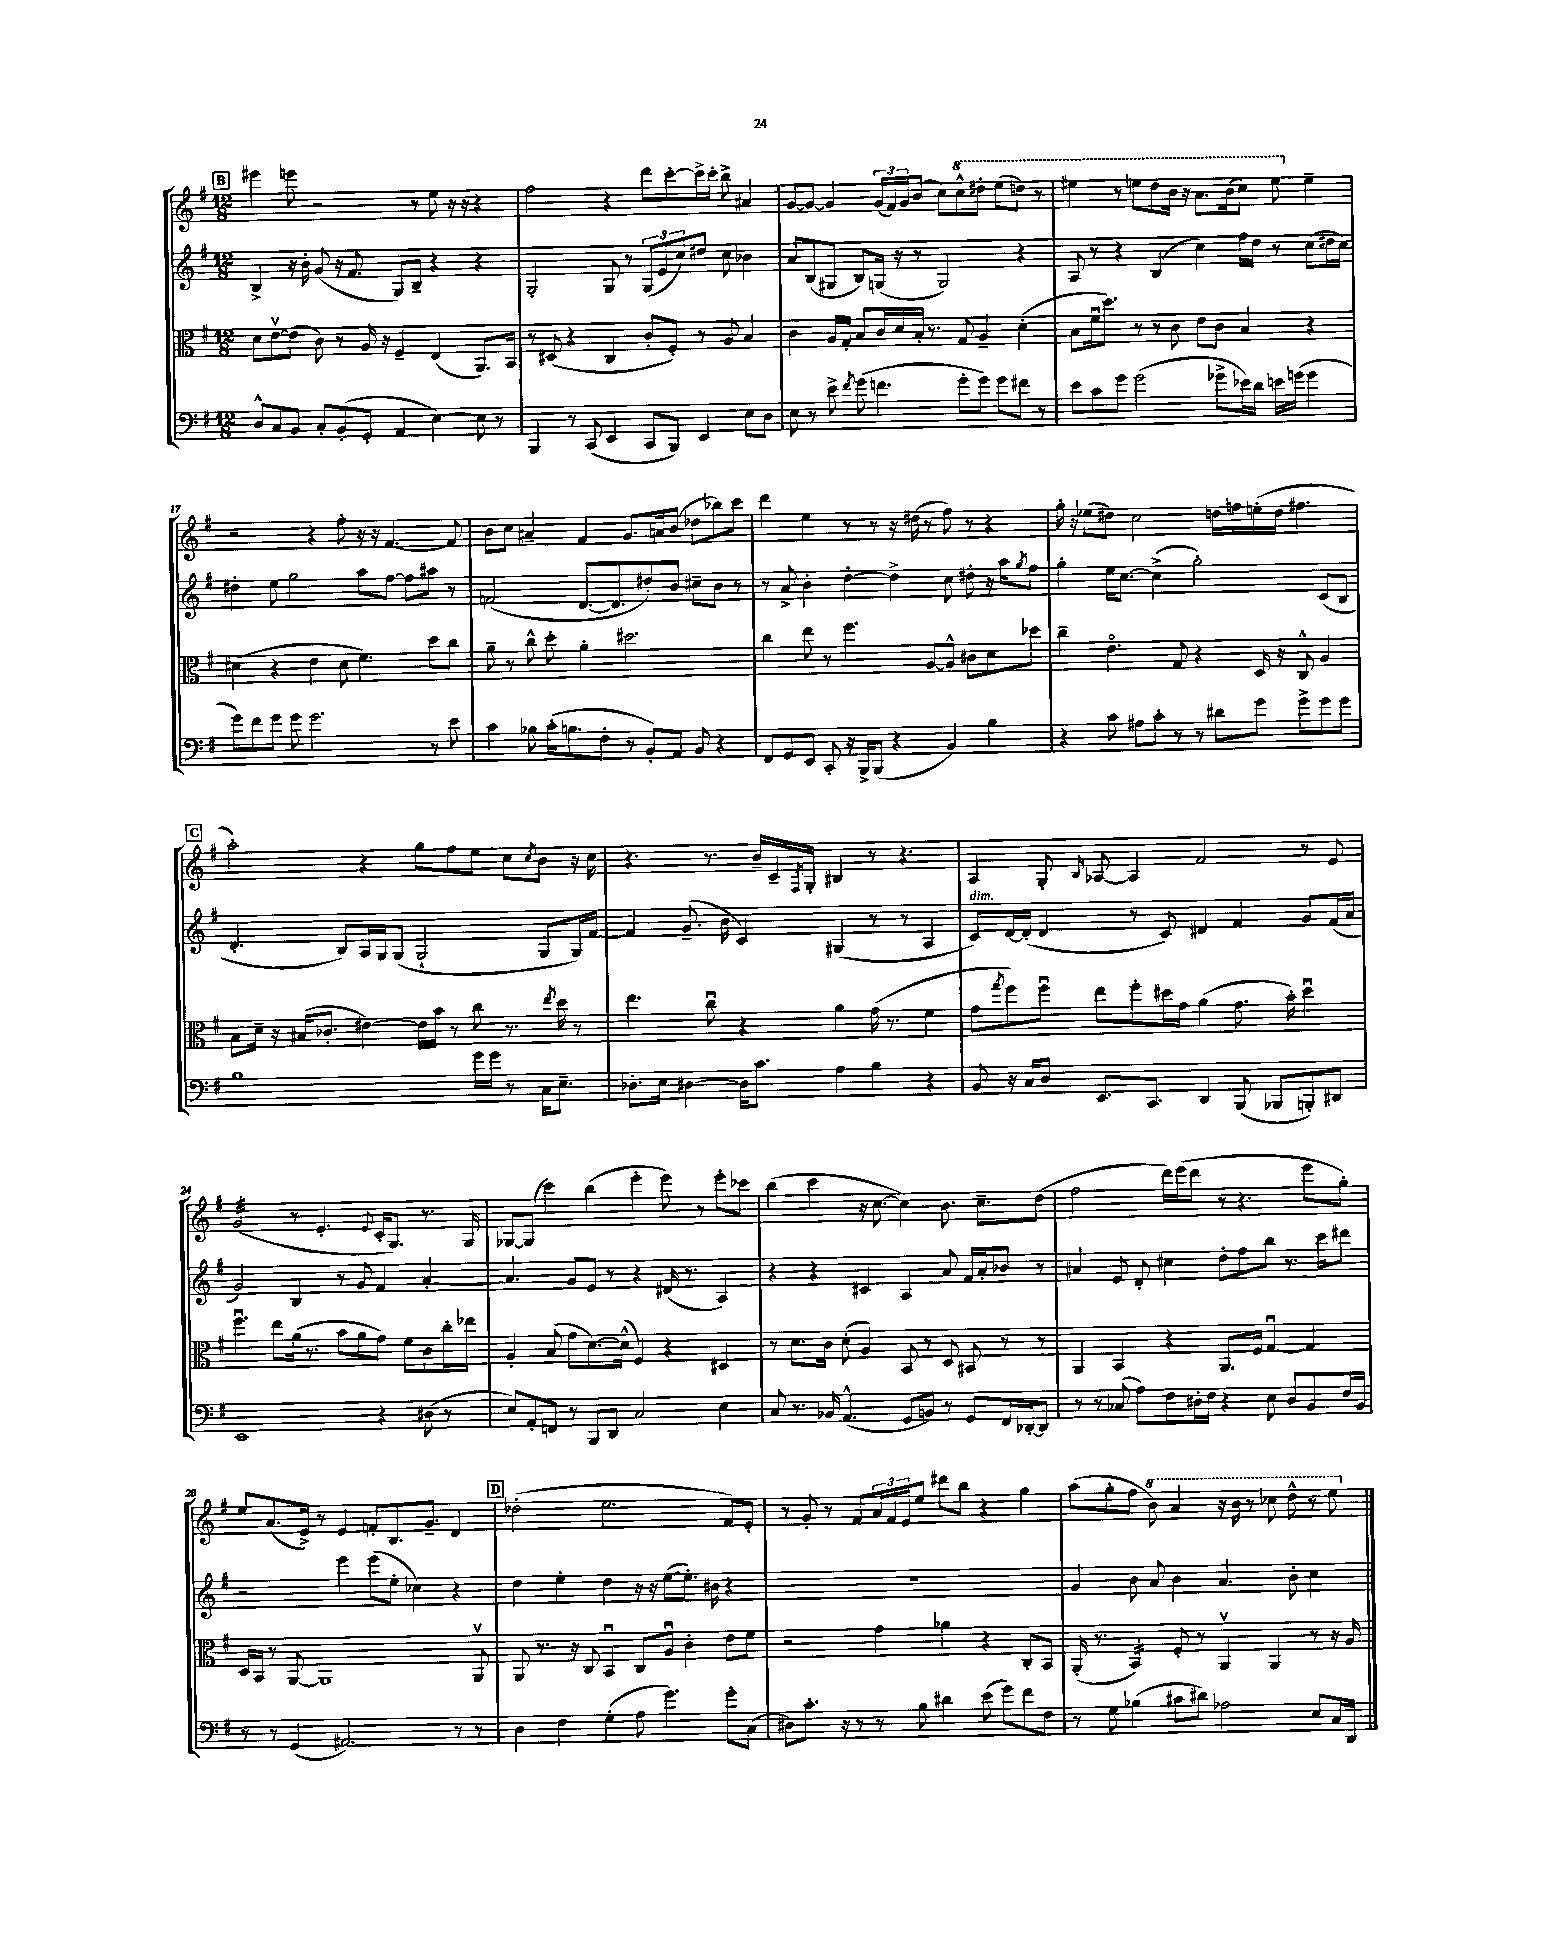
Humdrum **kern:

**kern	**kern	**kern	**kern
*staff4	*staff3	*staff2	*staff1
*clefF4	*clefC3	*clefG2	*clefG2
*k[f#]	*k[f#]	*k[f#]	*k[f#]
*M12/8	*M12/8	*M12/8	*M12/8
8D^^	8d	4B^	4eee#
8C	[8ev	.	.
8BB	(8e]	16r	8eee
.	.	16b'	.
8C'	8c)	(8g	2r
(8BB'	8r	16r	.
.	.	8.f#	.
8GG'	16A	.	.
.	16r	.	.
4AA	4F#~	8G)	.
.	.	8B~	8r
[4E)	(4E	4r	8ee
.	.	.	16r
.	.	.	16r
8E]	8.AA)	4r	4r
8r	.	.	.
.	16BB	.	.
=	=	=	=
4BBB	8r	2G'	2ff#
.	(8D#	.	.
8r	4r	.	.
(8CC	.	.	.
4EE	4C	8G	4r
.	.	8r	.
8CC	8c'	(12G	8ddd
.	.	12e	.
8BBB)	8F#')	.	[8ccc'
.	.	12cc)	.
4EE	8r	8dd#	16ccc^]
.	.	.	16ccc'
.	8A	8cc	8bb^
8E	4B	4b-	4a#
8D	.	.	.
=	=	=	=
8E	4c	8a	[8g
8r	.	(8B	8g_
8e^	16A	8G#	4g]
.	16G'	.	.
8qf#	.	.	.
(8g	8B	8B)	.
4.f	16c	(16G	(24g
.	.	.	24f#)
.	16d	16r	.
.	.	.	24g
.	16B'	8r	(8b
.	8.r	.	.
.	.	2G)	8cc)
8g'	8G	.	8ccc^^
8g)	4A~	.	8ddd#'
8g	.	.	(8eee
8f#	(4d'	4r	8ddd)
8r	.	.	8r
=	=	=	=
8e	8B	8A	4eee#
8c	16f#u	8r	.
.	8.dd)	.	.
8g	.	4r	8r
(2g	8r	.	8eee
.	8r	(4B	8ddd
.	8c	.	16bb
.	.	.	16r
.	8e	4cc)	8.aa
8g-^	8c	.	.
.	.	.	(16bb
16e-)	4B	16ff#	8ccc)
16d	.	16dd	.
16e	.	8r	8eee
(16g	.	.	.
4g	4r	(8cc	4ee~
.	.	16dd#	.
.	.	16cc)	.
=	=	=	=
8g)	(4d#	4dd#'	2r
8f#	.	.	.
8g	4r	8ee	.
8g	.	2gg	.
2.g	4e	.	4r
.	8d#	.	8ff#'
.	4.f#)	8aa	16r
.	.	.	16r
.	.	[8ff#	[4.f#
.	.	8ff#]	.
8r	8dd	8aa#	.
8e	8cc	8r	8f#]
=	=	=	=
4c	8a~	(2f	8b
.	8r	.	8cc
8B-	8cc^^	.	4a#~
(16c'	8dd'	.	.
8.B	.	.	.
.	4a'	[8.d	4f#
8F#'	.	.	.
.	.	8.d]	.
8r	2.dd#	.	8.g
8BB')	.	8dd#')	.
.	.	.	16a
8AA	.	8b	(8b
8BB	.	8cc#~	8dd-
4r	.	8b	8bb-)
.	.	8r	8ccc
=	=	=	=
8FF#	4cc	8r	4ddd
8GG	.	8a^	.
8EE	8ee	4b'	4ee
8CC'	8r	.	.
16r	4.ff#	[4dd'	8r
16BBB^	.	.	.
(8BBB	.	.	8r
4r	.	4dd^]	16r
.	.	.	(16dd#
.	[8A	.	8r
4BB)	8A^^]	8cc	8ff#)
.	8c#	8dd#'	8r
4B	8d	16r	4r
.	.	16aa	.
.	.	8qgg	.
.	8dd-	8ff#	.
=	=	=	=
4r	4cc~	4gg'	16gg'
.	.	.	16r
.	.	.	(8ee-
8c	4.eo	16ee	8dd#)
.	.	[8.cc	.
8A#	.	.	2cc
8c'	.	(4cc^]	.
8r	8G	.	.
8r	4r	2gg')	.
8d#	.	.	16dd
.	.	.	16ff
8g	16D	.	(16ee'
.	16r	.	16dd
8g^	8C^^	.	4.ff#
8g	4A	(8c	.
8g	.	8B	.
=	=	=	=
1B	8B	4.d'	2aa')
.	16d~	.	.
.	16r	.	.
.	(16B#	.	.
.	8.c-'	.	.
.	.	8B)	.
.	[4e#)	16A	4r
.	.	16G	.
.	.	(8G	.
.	16e#]	2G`	8gg
.	16b	.	.
.	8r	.	8ff#
16g	8cc	.	8ee
16g	.	.	.
8r	8.r	.	8cc
.	.	.	8qcc
16C	.	8G	8b
.	8qee	.	.
8.E~	16dd	.	.
.	8r	16G)	16r
.	.	[16f#	16cc
=	=	=	=
8.D-'	4.ee	4f#]	4.r
16E	.	.	.
[4D#	.	(8.g~	.
.	8ccu	.	8.r
.	.	16b	.
16D#]	4r	4c)	.
8.c	.	.	16b~
.	.	.	16c~
.	.	.	8qF#
.	.	.	16G'
4A	4a	(4G#	4B#
4B	(16g	8r	8r
.	8.r	.	.
.	.	8r	4.r
4r	4f#	4A	.
=	=	=	=
8BB	8g	8c)	4A
.	8qgg	.	.
16r	8ff#)	[16d	.
16C	.	(16d']	.
8D	8ff#u	4d	8G'
.	.	.	16qqB
8.EE	8ee	.	[8A-
.	8ff#'	8r	4A-]
8.CC	.	.	.
.	16dd#	8c)	.
.	16g	.	.
4DD	(4a	4d#	2f#
(8BBB	8.g	4f#	.
8BBB-	.	.	.
.	16b')	.	.
8BBB')	4dd#u	8g	8r
8DD#	.	(16f#	8e
.	.	16a	.
=	=	=	=
1EE	4.ff#u	2g)	(2g
.	8ee	.	.
.	(16a	4B	8r
.	8.r	.	.
.	.	.	4.e'
.	8b	8r	.
.	8a	8g	.
.	.	.	8qqe
4r	8g)	4f#	16c'
.	.	.	8.G)
.	8f#	.	.
(8D#	8c	[4a'	8.r
8r	16cc'	.	.
.	16ee-	.	16G
=	=	=	=
8E)	4A'	4.a]	[8G-
8AA'	.	.	(8G-]
8FF	(8B	.	4ccc)
8r	8g	8g	.
8BBB	[8.d)	8e	(4bb
8DD	.	8r	.
.	(16d^^]	.	.
2C	4F#)	4r	4eee'
.	4r	(16d#	8eee)
.	.	8.r	.
.	.	.	8r
4E	4D#	4A)	8eee'
.	.	.	8ccc-
=	=	=	=
8C	8r	4r	(4bb
8.r	8.d	.	.
.	.	4r	4ccc
16BB-	16c	.	.
(4.AA^^	(8d'	.	.
.	4A)	4c#	16r
.	.	.	[8.cc
8GG	8BB	4A	4cc])
8BB)	8r	.	.
8r	8D	8a	8.b
8GG	8BB#	16f#	.
.	.	16a'	8.cc~
16FF#	8r	8b-	.
[16DD-'	.	.	.
8DD-]	8r	8r	(8dd
=	=	=	=
8r	4AA	4a#	2ff#
8r	.	.	.
(8C-	4BB	8e	.
8A)	.	8d'	.
8F#	4r	4cc#	16ddd)
.	.	.	(16eee
16D#'	.	.	8ddd
16F#	.	.	.
4r	8.AA	8dd'	8r
.	.	8ff#	4.r
.	16F#	.	.
8E	[4Gu	8bb	.
8D#	.	8.r	.
8BB	4G]	.	8eee
.	.	16ccc	.
16F#	.	8ddd#	8gg')
16BB	.	.	.
=	=	=	=
8r	16D	2r	8ee
.	16BB	.	.
8r	8r	.	(8.a
(4GG	[8AA	.	.
.	.	.	16e^)
.	1AA]	.	8r
2.AA#)	.	4eee	4e
.	.	(8eee	8f'
.	.	8ee'	8.B
.	.	4cc-)	.
.	.	.	8.g~
8r	.	4r	4d
8r	8AAv	.	.
=	=	=	=
4D	8AA	4dd	(2dd-'
.	8.r	.	.
4F#	.	4ee'	.
.	16r	.	.
.	8C	.	.
(4G'	4BBu	4dd	2.ee
8A	8C	16r	.
.	.	16r	.
4.g)	8Au	([8ee	.
.	4c'	8.ee'])	.
.	.	16b#	.
8g'	8e	4r	8f#)
(8C	8f#	.	8e'
=	=	=	=
8D#)	2r	1.r	8r
8.c'	.	.	8g'
.	.	.	8r
16r	.	.	.
8r	.	.	8f#
8r	4g	.	24a
.	.	.	24f#
.	.	.	24e
8B	.	.	8ee
4d#	4a-	.	8ddd#
.	.	.	8bb
(8e	4r	.	4r
8g)	.	.	.
8f#	8C'	.	4gg
8F#	8BB	.	.
=	=	=	=
8r	(16AA'	4g	(8aa
.	8.r	.	.
8G	.	.	8gg'
(4B-	4BB)	8b	8ff#
.	.	8a	8bb)
8c#	8F#'	4b	4aa
8d#)	8r	.	.
2A-	4AAv	4.a	16r
.	.	.	16bb
.	.	.	8r
.	4AA	.	8ccc-
.	.	8b'	8ddd^^
8E	8r	4cc	8r
16C	16r	.	8eee
16DD	16A	.	.
==	==	==	==
*-	*-	*-	*-
